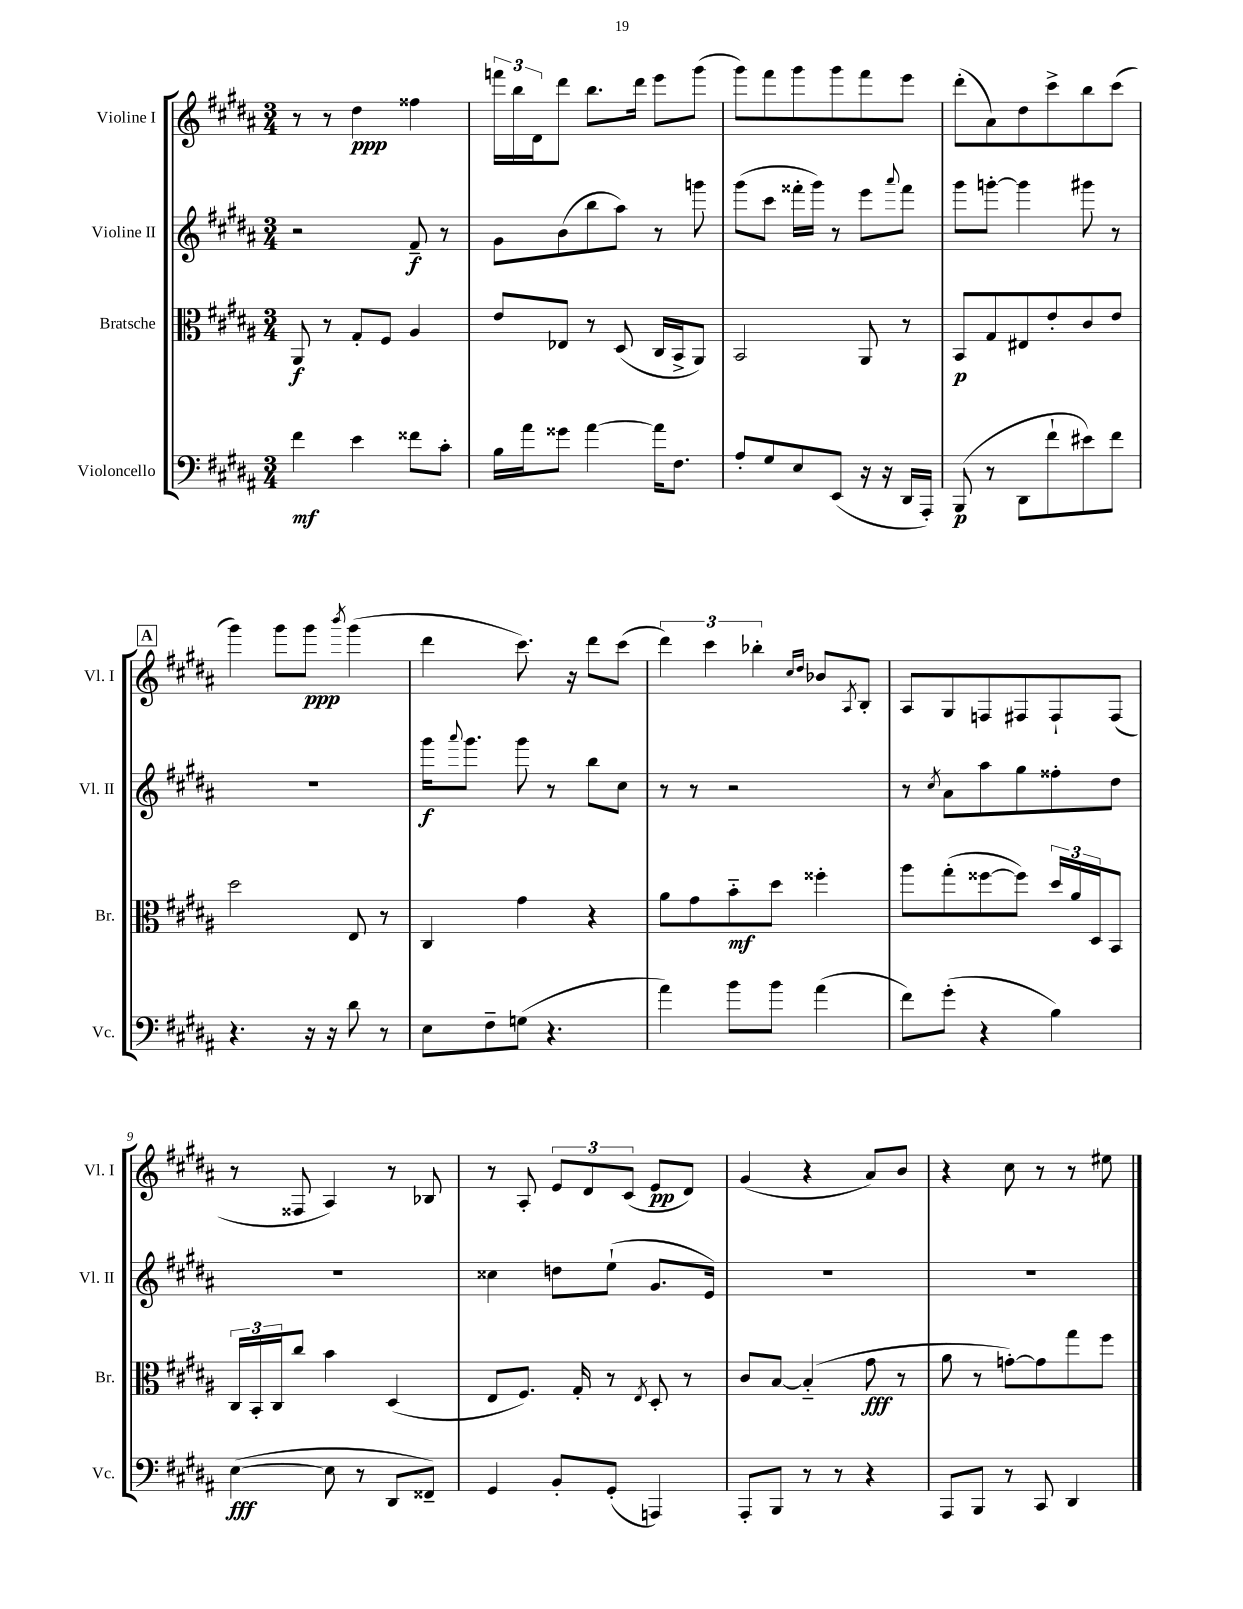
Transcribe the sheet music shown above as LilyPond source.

<<
\new StaffGroup <<
\new Staff = "s0" \with { instrumentName = "Violine I" shortInstrumentName = "Vl. I" } {
    \clef treble \key b \major \numericTimeSignature \time 3/4
    r8 r8 dis''4\ppp fisis''4 |
    \tuplet 3/2 { f'''16 b''16 dis'16 } dis'''8 b''8. dis'''16 e'''8 gis'''8( |
    gis'''8) fis'''8 gis'''8 gis'''8 fis'''8 e'''8 |
    dis'''8-.( ais'8) dis''8 cis'''8-> b''8 cis'''8( |
    \mark \markup { \box "A" } gis'''4) gis'''8 gis'''8\ppp \acciaccatura { b'''8 } gis'''4( |
    dis'''4 cis'''8.) r16 dis'''8 cis'''8( |
    \tuplet 3/2 { dis'''4) cis'''4 bes''4-. } \grace { cis''16 dis''16 } bes'8 \acciaccatura { ais8 } b8-. |
    ais8 gis8 f8 fis8 fis8-! fis8( |
    r8 fisis8 ais4) r8 bes8 |
    r8 ais8-. \tuplet 3/2 { e'8 dis'8 cis'8( } e'8\pp dis'8) |
    gis'4( r4 ais'8) b'8 |
    r4 cis''8 r8 r8 eis''8 \bar "|." |
}
\new Staff = "s1" \with { instrumentName = "Violine II" shortInstrumentName = "Vl. II" } {
    \clef treble \key b \major \numericTimeSignature \time 3/4
    r2 fis'8--\f r8 |
    gis'8 b'8( b''8 ais''8) r8 g'''8 |
    gis'''8( cis'''8 fisis'''16-. gis'''16) r8 e'''8 \appoggiatura { ais'''8 } fisis'''8 |
    gis'''8 g'''8~-. g'''4 gis'''8 r8 |
    \mark \markup { \box "A" } R2. |
    gis'''16\f \appoggiatura { ais'''8 } gis'''8. gis'''8 r8 b''8 cis''8 |
    r8 r8 r2 |
    r8 \acciaccatura { cis''8 } ais'8 ais''8 gis''8 fisis''8-. dis''8 |
    R2. |
    cisis''4 d''8 e''8-!( gis'8. e'16) |
    R2. |
    R2. \bar "|." |
}
\new Staff = "s2" \with { instrumentName = "Bratsche" shortInstrumentName = "Br." } {
    \clef alto \key b \major \numericTimeSignature \time 3/4
    ais,8\f r8 gis8-. fis8 ais4 |
    e'8 ees8 r8 dis8( cis16 b,16-> ais,8) |
    b,2 ais,8 r8 |
    b,8\p gis8 eis8 e'8-. cis'8 e'8 |
    \mark \markup { \box "A" } dis''2 e8 r8 |
    cis4 gis'4 r4 |
    ais'8 gis'8 b'8-_\mf dis''8 fisis''4-. |
    ais''8 gis''8-.( fisis''8~ fisis''8) \tuplet 3/2 { dis''16 ais'16 dis16 } b,8 |
    \tuplet 3/2 { cis16 b,16-. cis16 } cis''8 b'4 dis4( |
    e8 fis8.) gis16-. r8 \acciaccatura { e8 } dis8-. r8 |
    cis'8 b8~ b4-_( gis'8\fff r8 |
    ais'8 r8 g'8~-.) g'8 gis''8 fis''8 \bar "|." |
}
\new Staff = "s3" \with { instrumentName = "Violoncello" shortInstrumentName = "Vc." } {
    \clef bass \key b \major \numericTimeSignature \time 3/4
    fis'4\mf e'4 fisis'8 cis'8-. |
    b16 ais'16 gisis'8 ais'4~ ais'16 fis8. |
    ais8-. gis8 e8 e,8( r16 r16 dis,16 ais,,16-.) |
    b,,8\p( r8 dis,8 fis'8-! eis'8) fis'8 |
    \mark \markup { \box "A" } r4. r16 r16 dis'8 r8 |
    e8 fis8-- g8( r4. |
    ais'4) b'8 b'8 ais'4( |
    fis'8) gis'8-.( r4 b4) |
    e4~\fff( e8 r8 dis,8 fisis,8--) |
    gis,4 b,8-. gis,8-.( a,,4) |
    ais,,8-. b,,8 r8 r8 r4 |
    ais,,8 b,,8 r8 cis,8 dis,4 \bar "|." |
}
>>
>>
